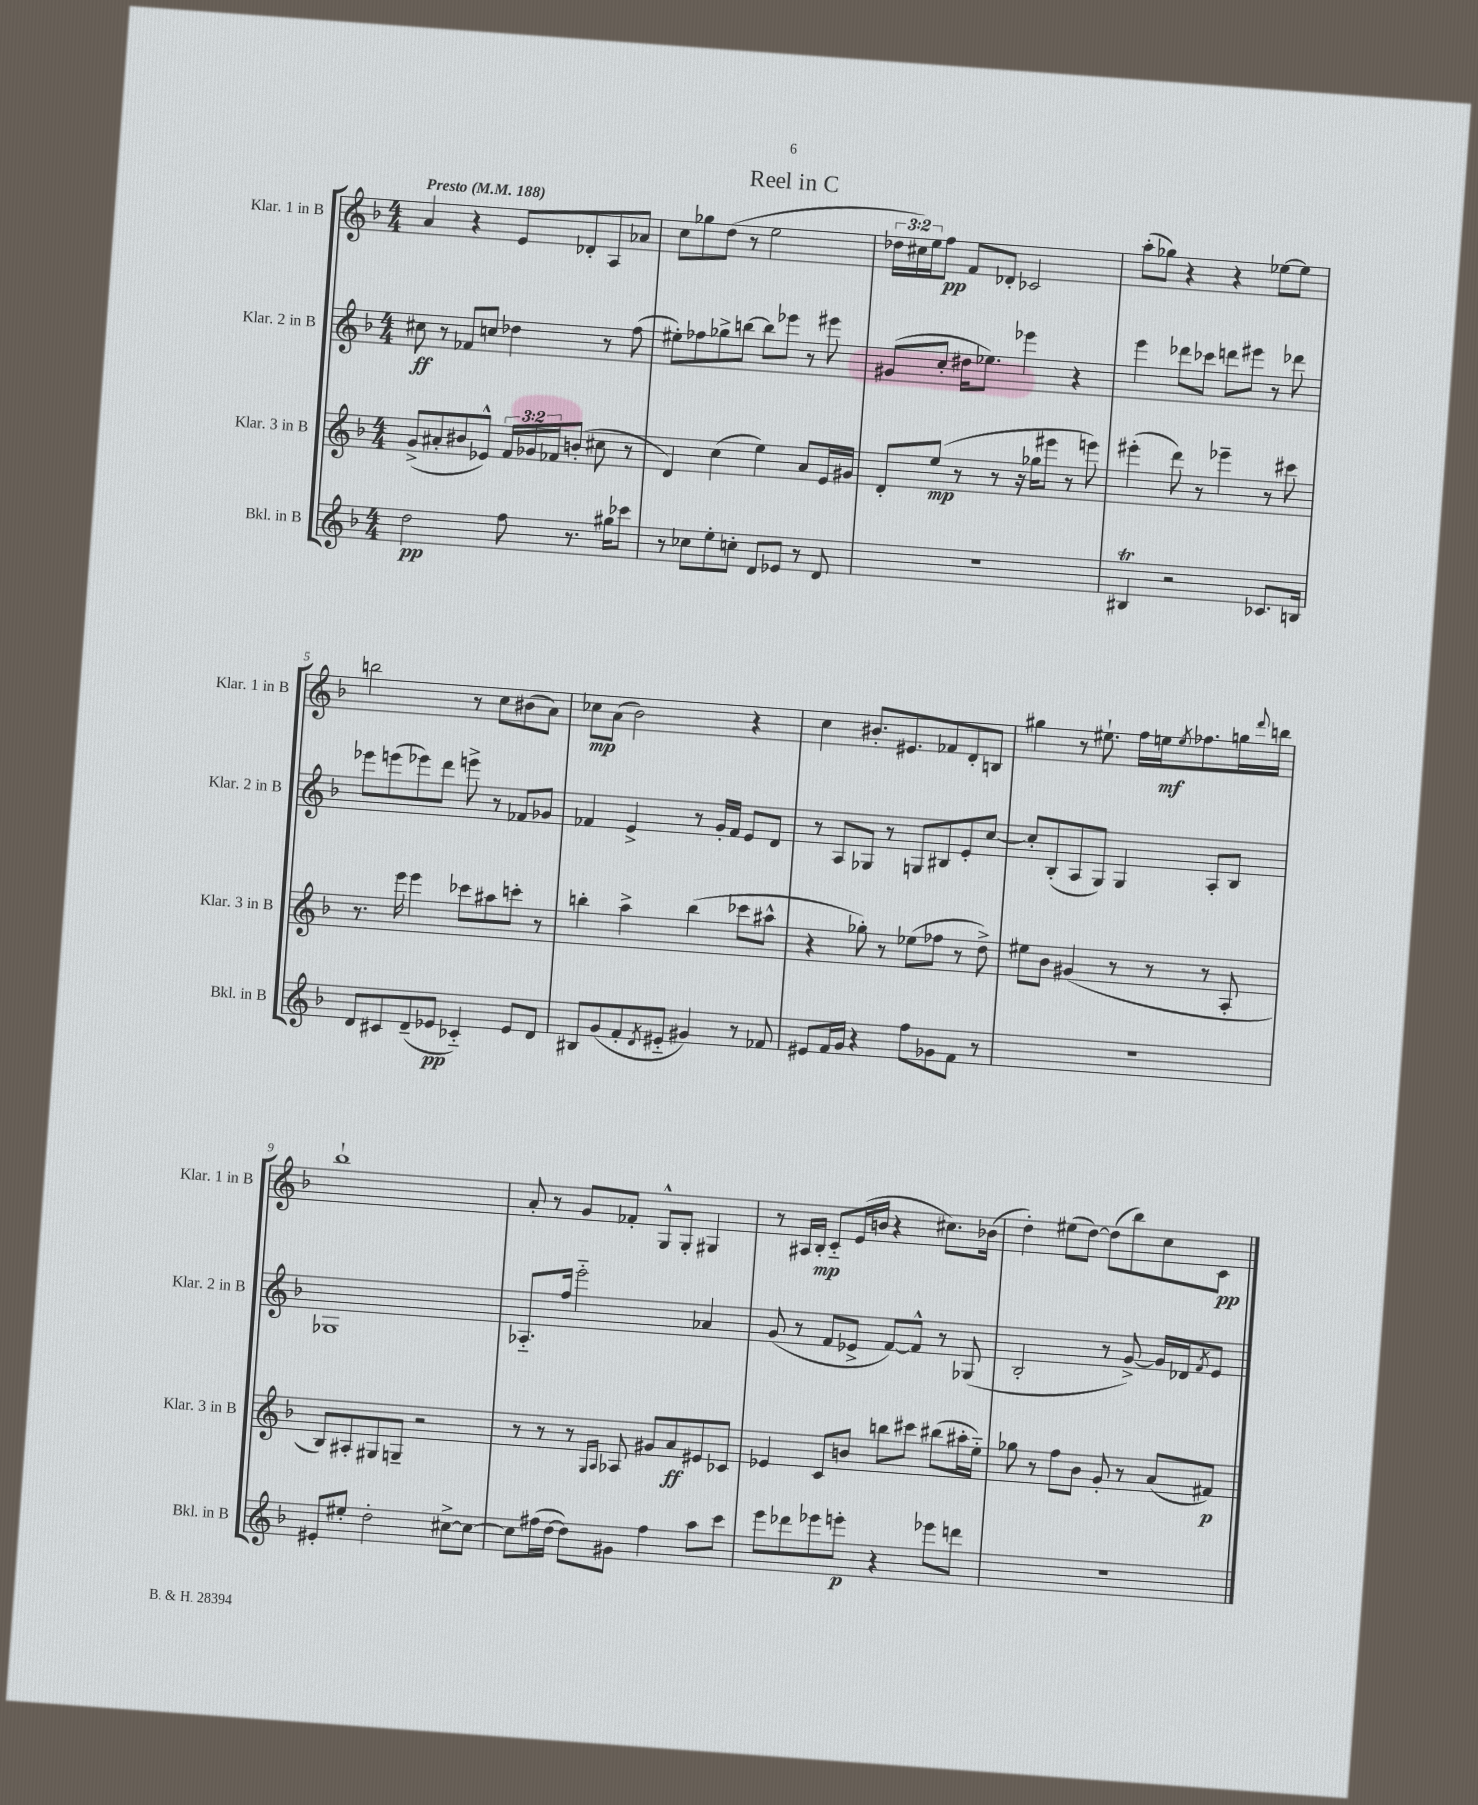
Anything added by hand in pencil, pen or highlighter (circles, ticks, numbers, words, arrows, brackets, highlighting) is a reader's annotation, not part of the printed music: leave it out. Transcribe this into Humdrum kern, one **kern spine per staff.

**kern	**kern	**kern	**kern
*staff4	*staff3	*staff2	*staff1
*clefG2	*clefG2	*clefG2	*clefG2
*k[b-]	*k[b-]	*k[b-]	*k[b-]
*M4/4	*M4/4	*M4/4	*M4/4
*MM188	*MM188	*MM188	*MM188
2dd\	(8g^/L	8cc#\	4a/
.	8a#'/	8r	.
.	8b#/	8f-/L	4r
.	8e-^^/J)	8cc/J	.
8ff\	24f/LL	4dd-\	8e/L
.	24g-/	.	.
.	24f-/J	.	.
8.r	(8b'/J	.	8d-'/
.	8cc#\	8r	8A/
16gg#\LK	.	.	.
8ccc-\J	8r	(8ff\	8a-/J
=	=	=	=
8r	4d/)	8ee#'\L)	8cc\L
8cc-\L	.	8ff-\	8gg-\
8ee'\	(4cc\	8gg-^\	(8dd\J
8cc'\J	.	[8bb\J	8r
8d/L	4ee\)	8bb\]L	2ee\
8e-/J	.	8eee-\J	.
8r	8a/L	8r	.
8d/	16e/L	8eee#\	.
.	16g#/JJ	.	.
=	=	=	=
1r	8d'/L	(8g#/L	24dd-\LL
.	.	.	24cc#\)
.	.	.	24ee\J
.	(8ee/J	8cc'/J	8ff\J
.	8r	16dd#\LK	8f/L
.	.	8.ee-\J)	.
.	8r	.	8d-'/J
.	16r	4eee-\	2c-/
.	16gg-\LK	.	.
.	8eee#\J	.	.
.	8r	4r	.
.	8eee\)	.	.
=	=	=	=
4B#/	(4eee#'\	4eee\	(8aa'\L
.	.	.	8gg-\J)
2r	8ddd\)	8ddd-\L	4r
.	8r	8ccc-\J	.
.	4eee-~\	8ddd\L	4r
.	.	8eee#\J	.
8.c-/L	8r	8r	[8ee-\L
.	8ccc#\	8ddd-\	8ee-\]J
16B/Jk	.	.	.
=	=	=	=
8d/L	8.r	8eee-\L	2bb\
8c#/	.	(8eee\	.
.	16eee\	.	.
(8d~/	4eee\	8eee-\)	.
8e-/J	.	8ddd\J	.
4c-'~/)	8ccc-\L	8eee^\	8r
.	8aa#\	8r	8cc\L
8e-/L	8ccc'\J	8f-/L	(8b#\
8d/J	8r	8g-/J	8a\J)
=	=	=	=
8B#/L	4bb'\	4f-/	8cc-\L
(8g/	.	.	(8a\J
8f'/	4aa^\	4e^/	2b-\)
8qd/	.	.	.
8e#'~/J	.	.	.
4g#/)	(4bb\	8r	.
.	.	16g'/LL	.
.	.	16f-/JJ	.
8r	8ccc-\L	8e/L	4r
8f-/	8aa#^^\J	8d/J	.
=	=	=	=
8e#/L	4r	8r	4cc\
16f/L	.	8A/L	.
16g/JJ	.	.	.
4r	8gg-'\)	8G-/J	8.b#'/L
.	8r	8r	.
.	.	.	8.e#/
8ff\L	(8ee-\L	8G/L	.
8g-\	8ff-\J	8B#/	8f-/
8f\J	8r	8e'/	8d'/
8r	8dd^\)	[8cc/J	8B/J
=	=	=	=
1r	8ee#\L	8cc'/]L	4gg#\
.	8b-\J	(8B-'/	.
.	(4g#/	8A/	8r
.	.	8G/J)	8.ee#`\
.	8r	4G/	.
.	.	.	16ff\LL
.	8r	.	16ee\J
.	.	.	8qee/
.	.	.	8.ff-\
.	8r	8A'/L	.
.	8A'/	8B-/J	16gg\L
.	.	.	8qqddd/
.	.	.	16bb\JJ
=	=	=	=
8e#'/L	8B-/L)	1G-	1bb-`
8ee#'/J	8A#'/	.	.
2dd'\	8G#/	.	.
.	8G~/J	.	.
.	2r	.	.
[8cc#^\L	.	.	.
8cc#\_J	.	.	.
=	=	=	=
8cc#\]L	8r	8.A-'~/L	8a'/
(16ff#\L	8r	.	8r
[16dd\JJ	.	16ff/Jk	.
8dd\]L)	8r	2eee'~\	8g/L
.	16qqG/LL	.	.
.	16qqA/JJ	.	.
8g#\J	8A-/	.	8f-'/J
4ff#\	8g#/L	.	8G^^/L
.	8a/	.	8G'/J
8aa\L	8e#/	4a-/	4G#/
8ccc\J	8c-/J	.	.
=	=	=	=
8eee\L	4e-/	(8g/	8r
8ddd-\	.	8r	16A#/LL
.	.	.	16B-'/JJ
8eee-\	8c/L	8f/L	8c'~/L
8eee'\J	8b/J	8e-^/J	(16e/L
.	.	.	16b/JJ
4r	8bb\L	[8f/L)	4r
.	8ccc#\J	8f^^/]J	.
8eee-\L	(8bb#\L	8r	8.cc#\L)
8ddd\J	16aa#'\L	(8G-/	.
.	16ee'~\JJ)	.	(16b-\Jk
=	=	=	=
1r	8gg-\	2B-'/	4dd'\)
.	8r	.	.
.	8ff\L	.	(8ee#\L
.	8b-\J	.	[8dd\J)
.	8g'/	8r	(8dd\]L
.	8r	[8g^/)	8bb-\)
.	(8a/L	16g/]LL	8cc\
.	.	16d-/J	.
.	.	8qf/	.
.	8f#/J)	8e/J	8c\J
==	==	==	==
*-	*-	*-	*-
